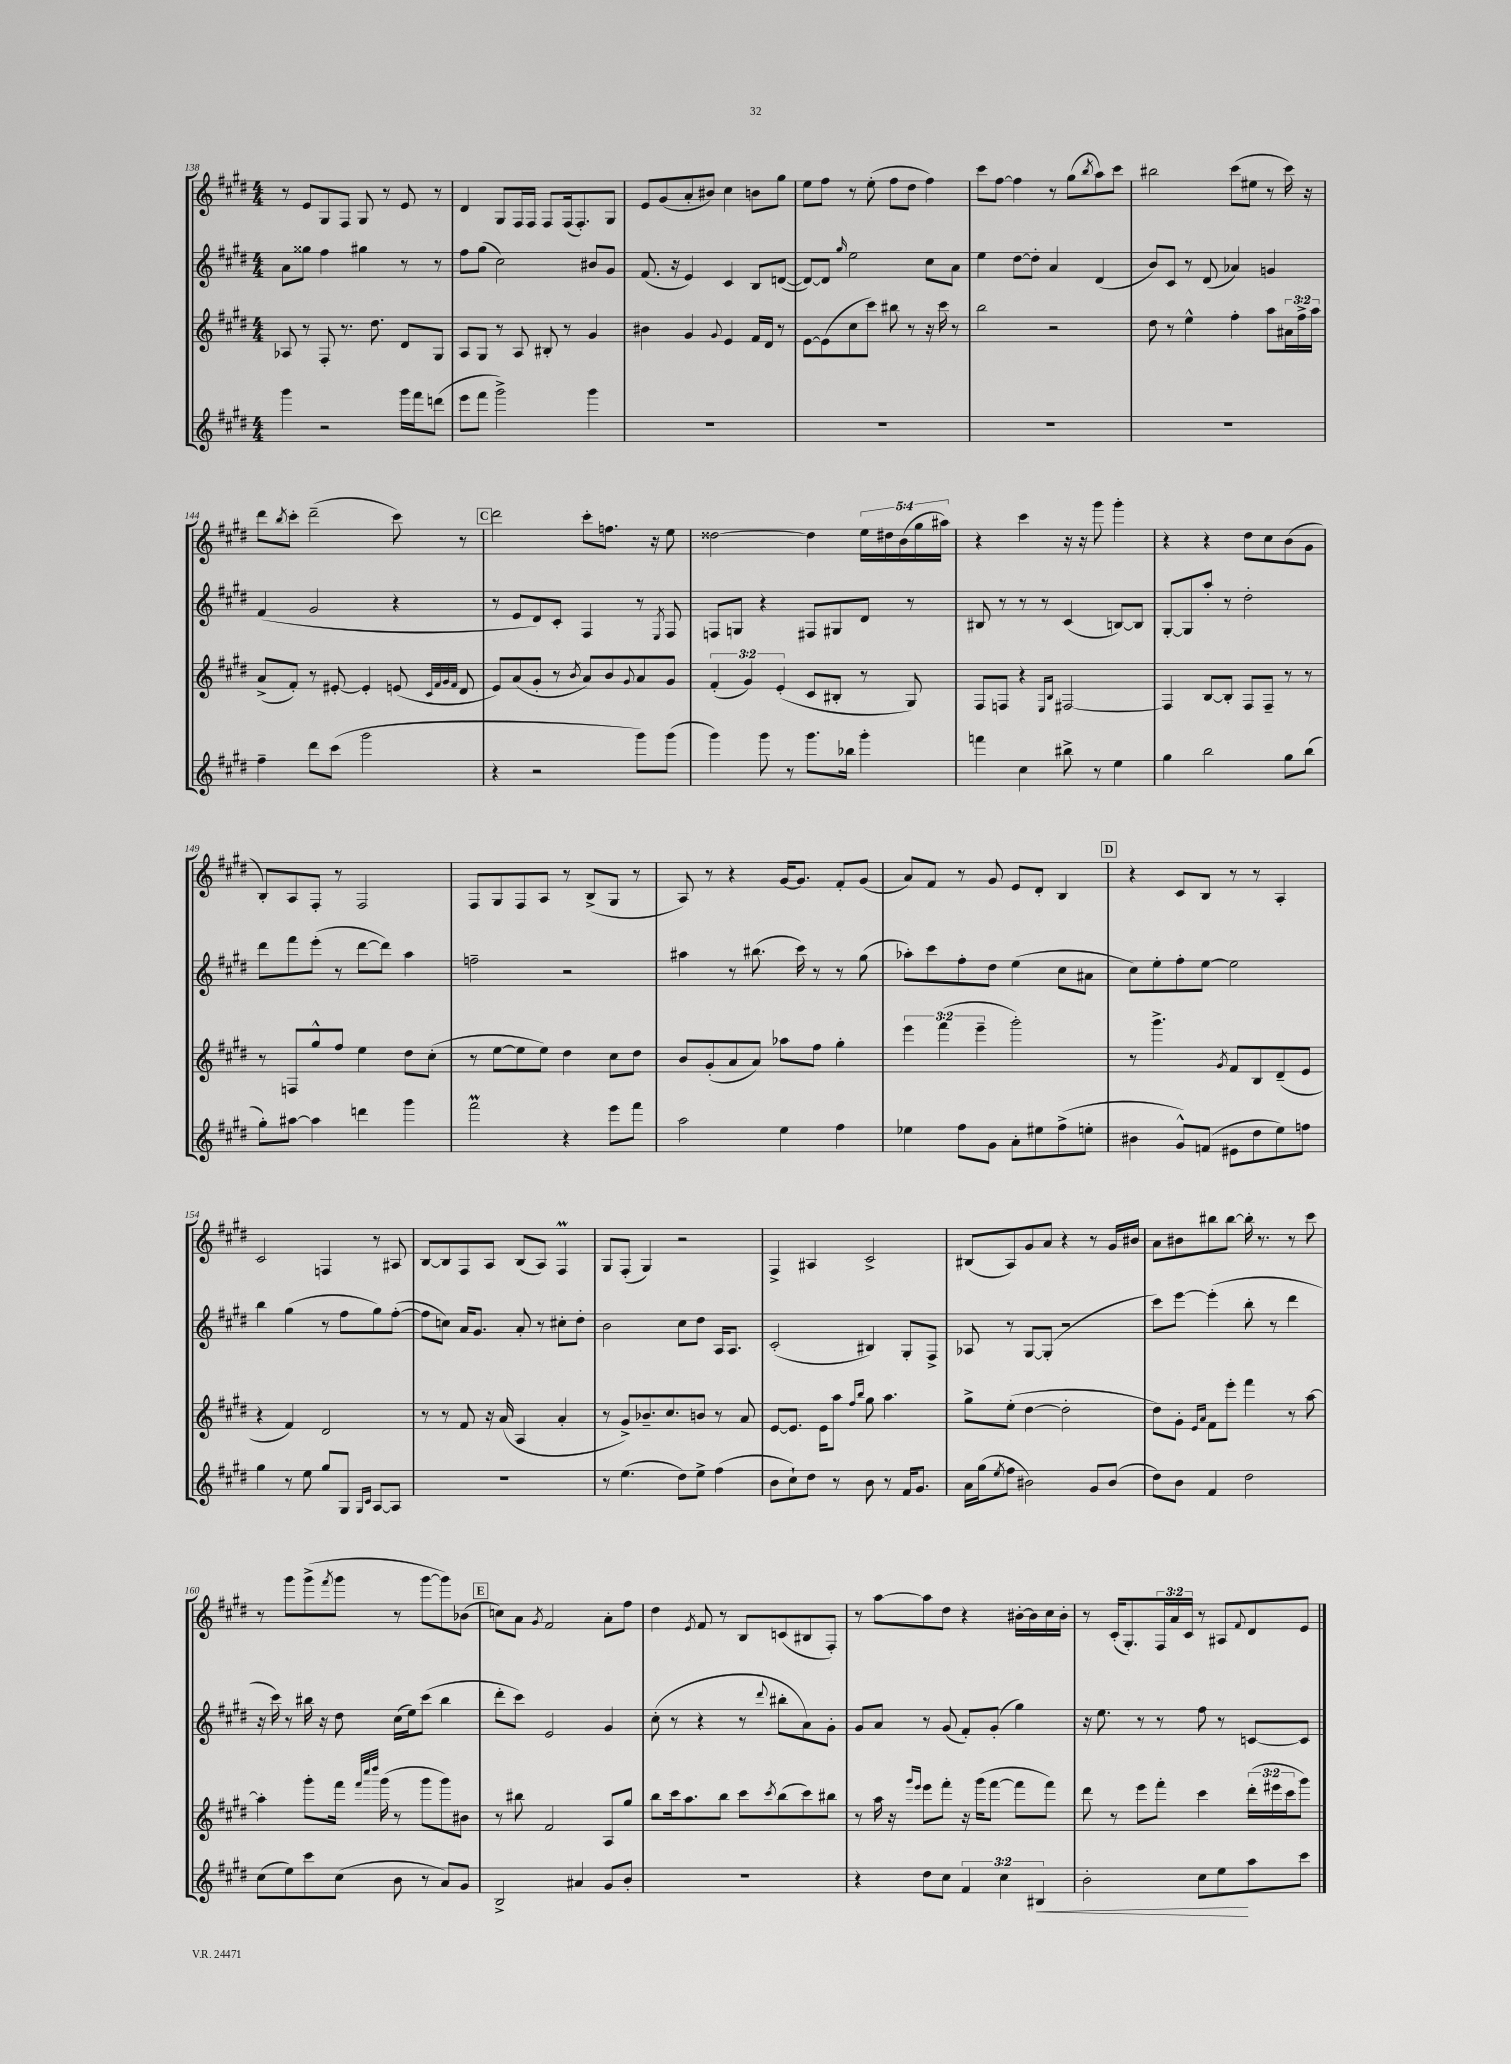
<<
\new StaffGroup <<
\new Staff = "s0" {
    \clef treble \key e \major \numericTimeSignature \time 4/4 \override Staff.TupletNumber.text = #tuplet-number::calc-fraction-text
    r8 e'8 gis8 fis8 gis8 r8 e'8 r8 |
    dis'4 gis8 fis16 fis16 fis8 fis16( fis8.-.) gis8 |
    e'8 gis'8( a'8-. bis'8) cis''4 b'8 gis''8 |
    e''8 fis''8 r8 e''8-.( fis''8 dis''8 fis''4) |
    cis'''8 fis''8~ fis''4 r8 gis''8( \acciaccatura { b''8 } a''8) cis'''8 |
    bis''2 cis'''8( eis''8 r8 cis'''16) r16 |
    dis'''8 \acciaccatura { b''8 } cis'''8-. dis'''2--( cis'''8) r8 |
    \mark \markup { \box "C" } dis'''2 cis'''8-. f''8. r16 e''8 |
    disis''2~ disis''4 \tuplet 5/4 { e''16 dis''16 b'16( gis''16 ais''16) } |
    r4 cis'''4 r16 r16 gis'''8 gis'''4-. |
    r4 r4 dis''8 cis''8 b'8( gis'8 |
    b8-.) a8 fis8-. r8 fis2 |
    fis8 gis8 fis8 a8 r8 b8->( gis8 r8 |
    a8) r8 r4 gis'16~ gis'8. fis'8-. gis'8( |
    a'8) fis'8 r8 gis'8 e'8 dis'8-. b4 |
    \mark \markup { \box "D" } r4 cis'8 b8 r8 r8 a4-. |
    cis'2 f4 r8 ais8 |
    b8~ b8 fis8 a8 b8( a8) fis4\prall |
    gis8 fis8-.( gis4) r2 |
    fis4-> ais4 cis'2-> |
    bis8( a8) gis'8 a'8 r4 r8 gis'16 bis'16 |
    a'8 bis'8 bis''8 bis''8~ bis''16-. r8. r8 cis'''8 |
    r8 gis'''8 gis'''8->( \acciaccatura { fis'''8 } gis'''8 r8 gis'''8~ gis'''8) bes'8( |
    \mark \markup { \box "E" } c''8) a'8 \acciaccatura { gis'8 } fis'2 a'8-. fis''8 |
    dis''4 \acciaccatura { e'8 } fis'8 r8 b8 c'8( bis8 fis8-.) |
    r8 a''8~ a''8 dis''8 r4 bis'16~-. bis'16 cis''16 bis'16-. |
    r8 cis'16-.( gis8.-.) \tuplet 3/2 { fis16 a'16 cis'16 } r8 ais8 \appoggiatura { fis'8 } dis'8 e'8 \bar "|." |
}
\new Staff = "s1" {
    \clef treble \key e \major \numericTimeSignature \time 4/4
    a'8 gisis''8 fis''4 gis''4 r8 r8 |
    fis''8 gis''8( cis''2) bis'8 gis'8 |
    fis'8.( r16 e'4) cis'4 b8 d'8~( |
    d'8~) d'8 \grace { gis''16 } e''2 cis''8 a'8 |
    e''4 dis''8~ dis''8-. a'4 dis'4( |
    b'8) cis'8 r8 dis'8( aes'4) g'4 |
    fis'4( gis'2 r4 |
    \mark \markup { \box "C" } r8 e'8 dis'8) cis'8-. fis4 r8 \acciaccatura { e8 } fis8 |
    f8 g8 r4 fis8 gis8 dis'8 r8 |
    bis8 r8 r8 r8 cis'4( b8~) b8 |
    gis8~-. gis8 a''8-. r8 dis''2-. |
    dis'''8 fis'''8 e'''8-.( r8 dis'''8~ dis'''8) a''4 |
    f''2-- r2 |
    ais''4 r8 bis''8.( cis'''16) r8 r8 gis''8( |
    aes''8-.) cis'''8 fis''8-. dis''8 e''4( cis''8 ais'8 |
    \mark \markup { \box "D" } cis''8) e''8-. fis''8-. e''8~ e''2 |
    b''4 gis''4( r8 fis''8 gis''8) fis''8~-.( |
    fis''8 c''8) a'16 gis'8. a'8-. r8 cis''8-. dis''8-. |
    b'2 cis''8 dis''8 a16 a8. |
    cis'2-.( bis4) gis8-. fis8-> |
    aes8 r8 gis8~ gis8-.( r2 |
    cis'''8) e'''8~ e'''4-.( b''8-. r8 dis'''4 |
    r16 cis'''16) r8 bis''16 r16 dis''8 cis''16( e''16) cis'''8( bis''4 |
    \mark \markup { \box "E" } dis'''8-. cis'''8) e'2 gis'4 |
    cis''8-.( r8 r4 r8 \appoggiatura { dis'''8 } bis''8-. a'8) gis'8-. |
    gis'8 a'8 r8 gis'8( fis'8-.) gis'8-.( gis''4) |
    r16 e''8. r8 r8 fis''8 r8 c'8~ c'8 \bar "|." |
}
\new Staff = "s2" {
    \clef treble \key e \major \numericTimeSignature \time 4/4 \override Staff.TupletNumber.text = #tuplet-number::calc-fraction-text
    aes8 r8 fis8-. r8. dis''8. dis'8 gis8 |
    a8 gis8 r8 a8 bis8-. r8 gis'4 |
    bis'4 gis'4 \appoggiatura { gis'8 } e'4 fis'16 dis'16 r8 |
    e'8~ e'8( cis''8 cis'''8) bis''8 r8 r16 cis'''16 r8 |
    b''2 r2 |
    dis''8 r8 e''4-^ fis''4-. a''8 \tuplet 3/2 { ais'16 fis''16-> a''16 } |
    a'8->( fis'8-.) r8 eis'8~-. eis'4-. e'8( \grace { cis'32 fis'32 gis'32 fis'32 } dis'8 |
    \mark \markup { \box "C" } e'8) a'8( gis'8-. r8 \acciaccatura { b'8 } a'8) b'8 \appoggiatura { gis'8 } a'8 gis'8 |
    \tuplet 3/2 { fis'4-.( gis'4) e'4-.( } cis'8 bis8-. r8 gis8) |
    fis8 f8 r4 \grace { e16 b16 } fis2~ |
    fis4 b8~ b8-. fis8 fis8-- r8 r8 |
    r8 f8 gis''8-^ fis''8 e''4 dis''8 cis''8-.( |
    r8 e''8~ e''8 e''8) dis''4 cis''8 dis''8 |
    b'8 gis'8-.( a'8 a'8) aes''8 fis''8 gis''4-. |
    \tuplet 3/2 { e'''4 fis'''4( e'''4-- } gis'''2-.) |
    \mark \markup { \box "D" } r8 gis'''4.-> \acciaccatura { gis'8 } fis'8 b8 dis'8--( e'8 |
    r4 fis'4) dis'2 |
    r8 r8 fis'8 r16 a'16( a4 a'4-. |
    r8 gis'8->) bes'8.-- cis''8. b'8 r8 a'8 |
    e'8~ e'8. e'16 a''8 \grace { fis''16 b''16 } gis''8 a''4. |
    gis''8-> e''8-.( dis''4~ dis''2-. |
    dis''8) gis'8-. \grace { e'16 a'16 } fis'8 e'''8-. fis'''4 r8 a''8~ |
    a''4-. gis'''8-. fis'''16 \grace { fis'''32 cis''''32 dis''''32 } gis'''16( r8 gis'''8 gis'''8) bis'8 |
    \mark \markup { \box "E" } r8 bis''8 fis'2 a8 gis''8 |
    b''8 cis'''16 a''8. b''8 cis'''8 \acciaccatura { cis'''8 } b''8( cis'''8) bis''8 |
    r8 a''16 r16 \grace { gis'''16 e'''16 } e'''8 fis'''8-. r16 gis'''16( fis'''8~ fis'''8 fis'''8) |
    dis'''8 r8 e'''8 fis'''8-. cis'''4 \tuplet 3/2 { dis'''16-.( eis'''16 cis'''16 } gis'''8) \bar "|." |
}
\new Staff = "s3" {
    \clef treble \key e \major \numericTimeSignature \time 4/4 \override Staff.TupletNumber.text = #tuplet-number::calc-fraction-text
    gis'''4 r2 gis'''16 fis'''16 d'''8( |
    e'''8 fis'''8 gis'''2->) gis'''4 |
    R1 |
    R1 |
    R1 |
    R1 |
    fis''4-- dis'''8 cis'''8( gis'''2 |
    \mark \markup { \box "C" } r4 r2 gis'''8) gis'''8( |
    gis'''4) gis'''8 r8 gis'''8. bes''16 gis'''4-. |
    f'''4 cis''4 bis''8-> r8 e''4 |
    gis''4 b''2 gis''8 b''8( |
    gis''8-.) ais''8~ ais''4 d'''4 gis'''4 |
    fis'''2\prall r4 e'''8 fis'''8 |
    a''2 e''4 fis''4 |
    ees''4 fis''8 gis'8 a'8-. eis''8 fis''8->( e''8-. |
    \mark \markup { \box "D" } bis'4 gis'8-^) f'8( eis'8 dis''8 e''8) f''8 |
    gis''4 r8 e''8 gis''8 gis8 \grace { gis16 cis'16 } a8~ a8 |
    R1 |
    r8 e''4.( dis''8) e''8-> fis''4( |
    b'8 cis''8-!) dis''8 r8 b'8 r8 fis'16 gis'8. |
    a'16 gis''16( \acciaccatura { e''8 } fis''8 bis'2) gis'8 bis'8( |
    dis''8) b'8 fis'4 dis''2 |
    cis''8( e''8) cis'''8 cis''8( b'8 r8 a'8) gis'8 |
    \mark \markup { \box "E" } b2-> ais'4 gis'8 b'8-. |
    R1 |
    r4 dis''8 cis''8 \tuplet 3/2 { fis'4 cis''4 bis4\< } |
    b'2-. cis''8 e''8\! a''8 cis'''8 \bar "|." |
}
>>
>>
\layout { \context { \Score currentBarNumber = #138 } }
